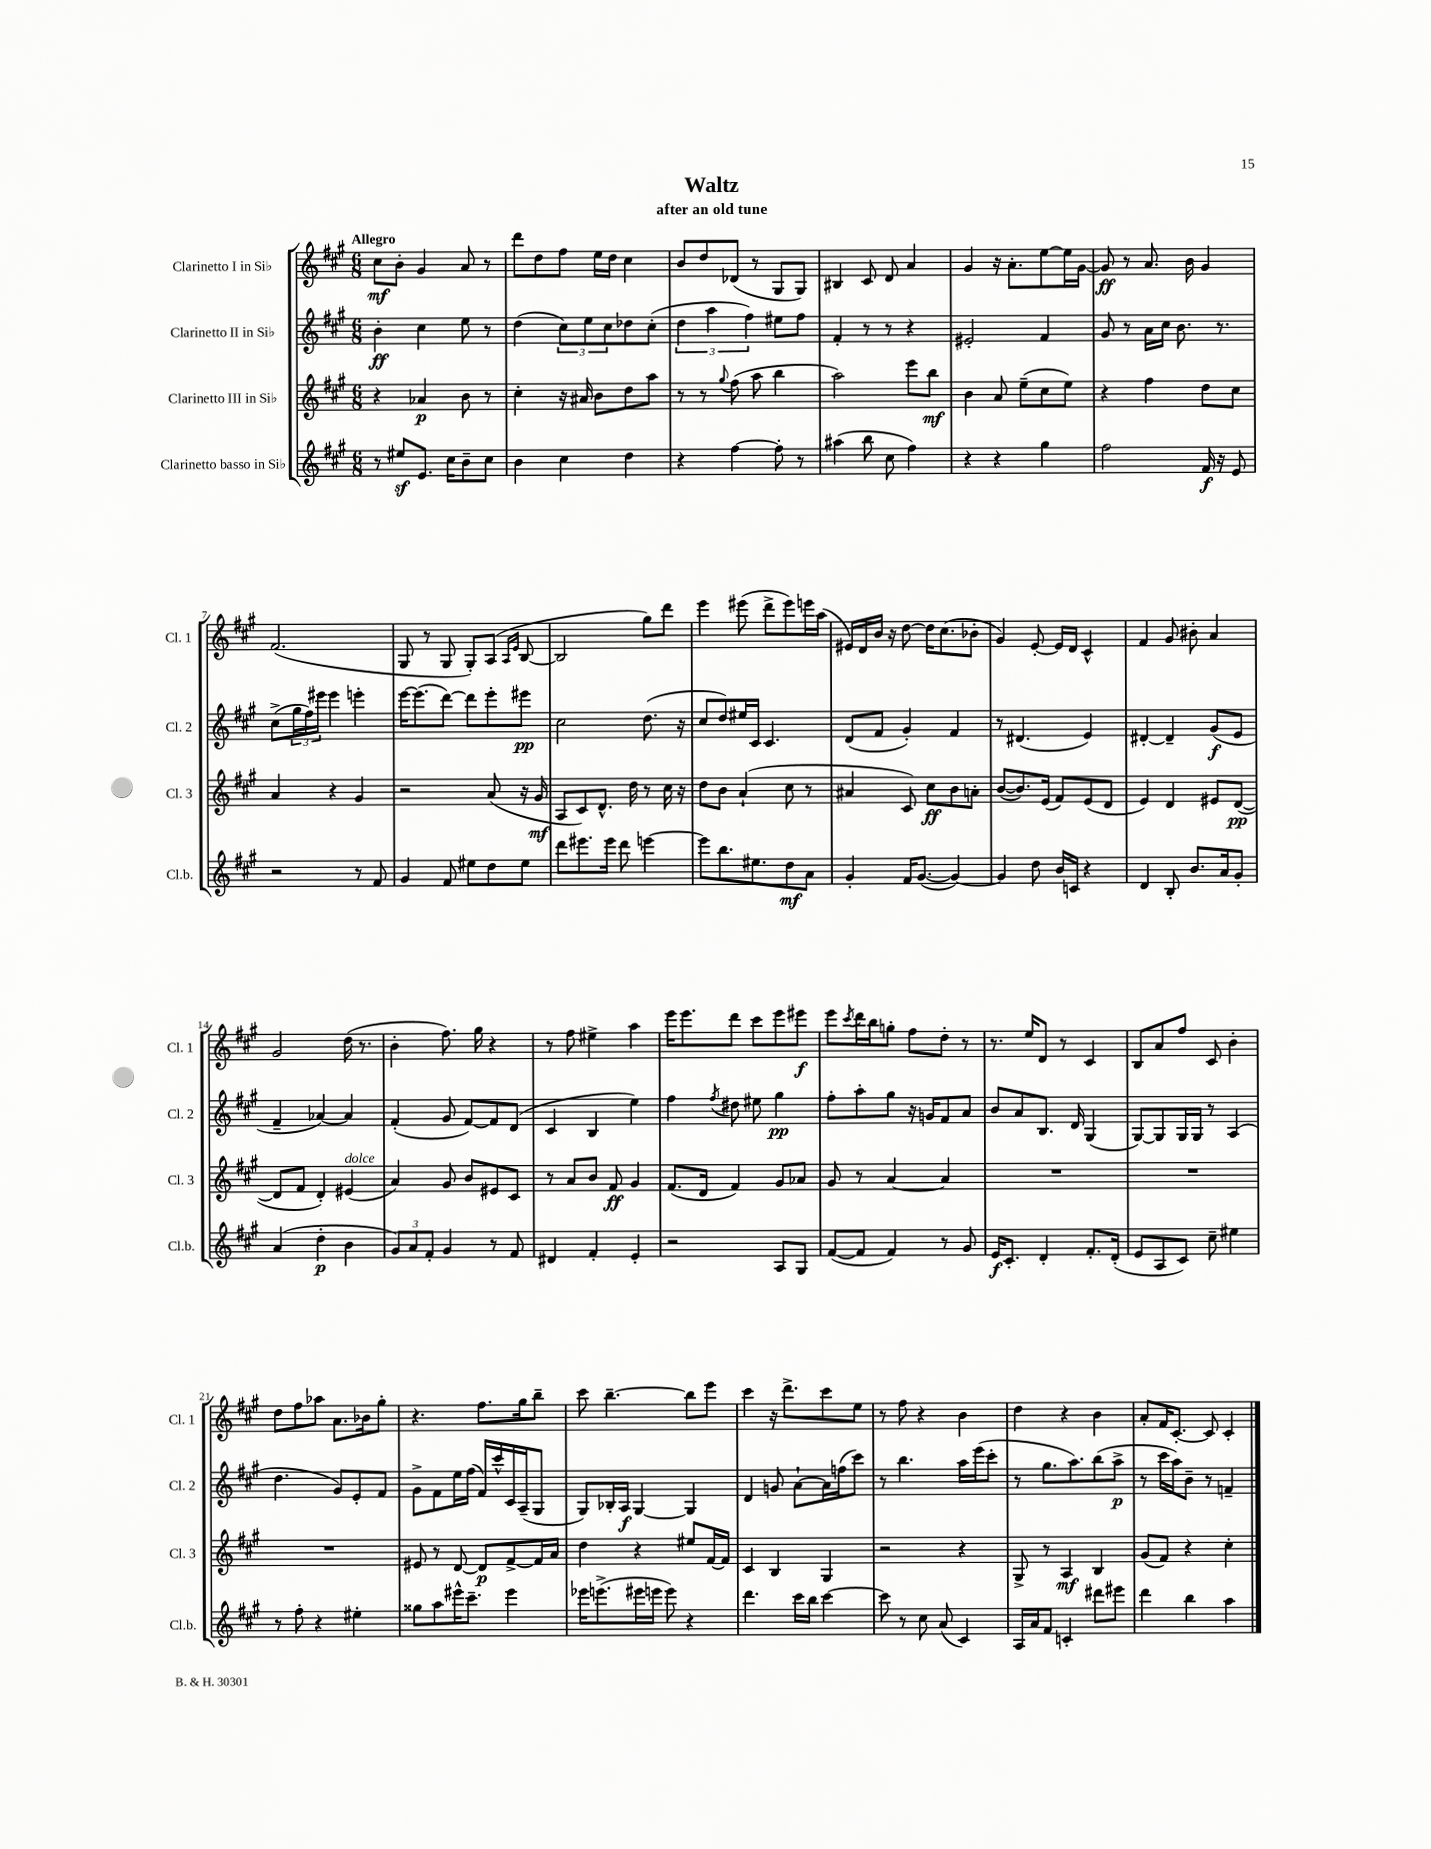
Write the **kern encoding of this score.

**kern	**kern	**kern	**kern
*staff4	*staff3	*staff2	*staff1
*clefG2	*clefG2	*clefG2	*clefG2
*k[f#c#g#]	*k[f#c#g#]	*k[f#c#g#]	*k[f#c#g#]
*M6/8	*M6/8	*M6/8	*M6/8
8r	4r	4b'	8cc#
8ee#	.	.	8b'
8.e	4a-	4cc#	4g#
16cc#	.	.	.
8b~	8b	8ee	8a
8cc#	8r	8r	8r
=	=	=	=
4b	4cc#'	(4dd	8ddd
.	.	.	8dd
4cc#	16r	12cc#)	8ff#
.	16a#	.	.
.	.	12ee	.
.	8b	.	16ee
.	.	12cc#	.
.	.	.	16dd
4dd	8dd	8dd-	4cc#
.	8aa	(8cc#'	.
=	=	=	=
4r	8r	6dd	8b
.	8r	.	8dd
.	.	6aa	.
.	8qqgg#	.	.
[4ff#	(8ff#	.	(8d-
.	.	6ff#)	.
.	8aa	.	8r
8ff#']	4bb	8ee#	8G#
8r	.	8ff#	8G#)
=	=	=	=
(4aa#	2aa)	4f#'	4B#
8bb	.	8r	8c#
8cc#	.	8r	8d
4ff#)	8eee	4r	4a
.	8bb	.	.
=	=	=	=
4r	4b	2e#'	4g#
4r	8a	.	16r
.	.	.	8.a'
.	(8ee~	.	.
4gg#	8cc#	4f#	[8ee
.	8ee)	.	16ee]
.	.	.	[16g#
=	=	=	=
2ff#	4r	8g#	8g#]
.	.	8r	8r
.	4ff#	16a	8.a
.	.	16cc#	.
.	.	8.b	.
.	.	.	16b
16f#	8dd	.	4g#
16r	.	8.r	.
8e	8cc#	.	.
=	=	=	=
2r	4a	(8cc#^	(2.f#
.	.	24gg#	.
.	.	24ff#)	.
.	.	24eee#	.
.	4r	4eee#	.
8r	4g#	4eee'	.
8f#	.	.	.
=	=	=	=
4g#	2r	[16eee	8G#
.	.	(8.eee]	.
.	.	.	8r
8f#	.	[8ddd)	8G#
8ee#	.	8ddd]	8G#')
8dd	(8a	8eee'	(8A
.	.	.	16qqA
.	.	.	16qqe
8ee#	16r	8eee#	[8B
.	16g#	.	.
=	=	=	=
8ddd	8A	2cc#	2B]
8.eee#	8c#)	.	.
.	8.d^^	.	.
16eee#	.	.	.
8ddd	.	.	.
.	16dd	.	.
[4eee	8r	(8.dd	8gg#)
.	16cc#	.	8ddd
.	16r	16r	.
=	=	=	=
8eee]	8dd	8cc#	4eee
8.bb	8b	8dd)	.
.	(4a`	16ee#	(8eee#
8.ee#	.	16c#	.
.	.	4.c#	8ddd^
8dd	8cc#	.	8eee#)
8a	8r	.	16eee
.	.	.	(16aa
=	=	=	=
4g#'	4a#	(8d	16e#)
.	.	.	16d
.	.	8f#	16b
.	.	.	16r
16f#	8c#)	4g#')	[8dd
([8.g#	.	.	.
.	8cc#	.	16dd]
.	.	.	(8.cc#
4g#_)	8b	4f#	.
.	8a'	.	8b-'
=	=	=	=
4g#]	([8b	8r	4g#)
.	8.b])	(4.d#	.
8dd	.	.	[8e'
.	(16e	.	.
16b	8f#)	.	16e]
16c	.	.	16d
4r	(8e	4e)	4c#^^
.	8d	.	.
=	=	=	=
4d	4e)	[4d#'	4f#
8B'	4d	4d#~]	8g#
8.b	.	.	8b#'
.	8e#	(8g#	4a
16a	.	.	.
8g#'	([8d	8e	.
=	=	=	=
(4a	8d]	4f#~	2g#
.	8f#	.	.
4dd'	4d')	[4a-)	.
4b	(4e#	4a-]	(16dd
.	.	.	8.r
=	=	=	=
12g#)	4a)	(4f#'	4b'
12a	.	.	.
12f#'	.	.	.
4g#	8g#	8g#	8.ff#)
.	8b	[8f#)	.
.	.	.	16gg#
8r	8e#	8f#]	4r
8f#	8c#	(8d	.
=	=	=	=
4d#	8r	4c#	8r
.	8a	.	8ff#
4f#'	8b	4B	4ee#^
.	8f#	.	.
4e'	4g#	4ee)	4aa
=	=	=	=
2r	(8.f#	4ff#	16eee
.	.	.	8.eee
.	16d	.	.
.	.	8qff#	.
.	4f#)	8dd#	8ddd
.	.	8ee#	8ccc#
8A	8g#	4gg#	8eee
8G#	8a-	.	8eee#
=	=	=	=
([8f#	8g#	8ff#'	8eee
.	.	.	8qccc#
8f#]	8r	8aa'	16ddd
.	.	.	16bb
4f#)	[4a	8gg#	8gg'
.	.	16r	8ff#
.	.	16g	.
8r	4a]	8f#	8dd'
8g#	.	8a	8r
=	=	=	=
16e	2.r	8b	8.r
8.c#'	.	.	.
.	.	8a	.
.	.	.	16ee
4d'	.	8.B	8d
.	.	.	8r
.	.	16d	.
8.f#'	.	(4G#	4c#
(16d'	.	.	.
=	=	=	=
8e	2.r	[8G#)	8B
8A	.	8G#]	8a
8c#)	.	16G#	8ff#
.	.	16G#	.
8cc#~	.	8r	8c#
4ee#	.	(4A	4b'
=	=	=	=
8r	2.r	4.dd	8dd
8ff#'	.	.	8ff#
4r	.	.	8aa-
.	.	8g#)	8.a
4ee#'	.	8e'	.
.	.	.	16b-
.	.	8f#	8gg#'
=	=	=	=
8gg##	8e#	8g#^	4.r
8aa	8r	8f#	.
16eee#^^	[8d	16ee	.
8.ccc#~	.	(16ff#	.
.	8d]	16f#)	8.ff#
.	.	16ccc#^^	.
4eee#	[8f#^	16c#	.
.	.	(16A~	16gg#
.	16f#]	8G#	8bb~
.	16a	.	.
=	=	=	=
16eee-	4dd	8G#)	8ccc#
(8.eee^	.	.	.
.	.	16B-'	[4.bb~
.	.	16A	.
16eee#	4r	[4G#	.
16eee	.	.	.
8eee)	.	.	.
4r	8ee#	4G#]	8bb]
.	[16f#	.	8eee
.	16f#]	.	.
=	=	=	=
4.ddd	4c#	4d	4ccc#
.	4B	8g	16r
.	.	.	8.ddd^
16ccc#	.	[8a`	.
16bb	.	.	.
[4ccc#	4G#	16a]	8ccc#
.	.	(16ff	.
.	.	8ccc#)	8ee
=	=	=	=
8ccc#]	2r	8r	8r
8r	.	4.bb	8ff#
8cc#	.	.	4r
(8a	.	.	.
4c#)	4r	16aa	4b
.	.	(16eee	.
.	.	8ccc#'	.
=	=	=	=
16A	8G#^	8r	4dd
16a	.	.	.
8f#	8r	8.gg#	.
4c'	4A	.	4r
.	.	8.aa)	.
8ddd#	4B	(8bb	4b
8eee#	.	8aa^	.
=	=	=	=
4ddd	(8g#	8r	8a'
.	8f#)	16ccc#	16f#
.	.	16aa)	[8.c#'
4bb	4r	8b~	.
.	.	8r	8c#]
4aa	4cc#'	4f~	4c#'
==	==	==	==
*-	*-	*-	*-
